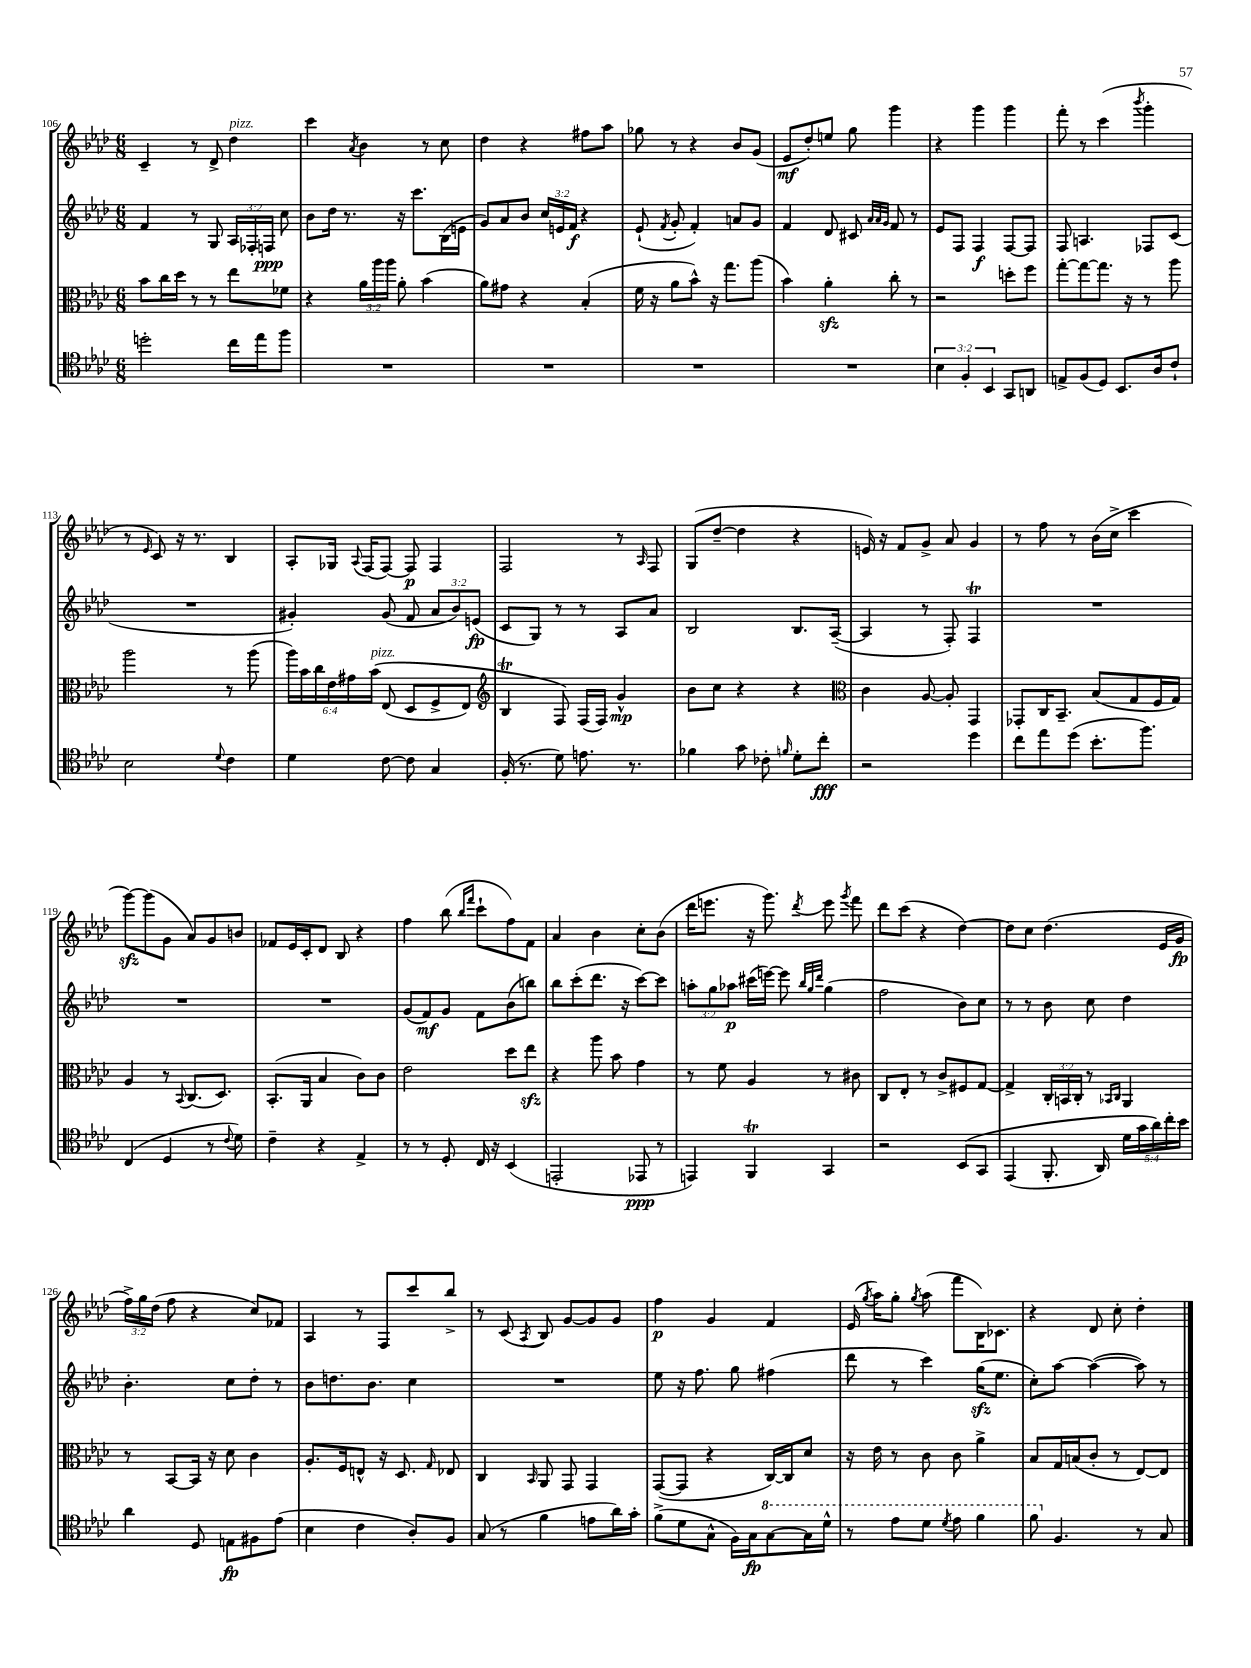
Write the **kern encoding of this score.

**kern	**kern	**kern	**kern
*staff4	*staff3	*staff2	*staff1
*clefC4	*clefC3	*clefG2	*clefG2
*k[b-e-a-d-]	*k[b-e-a-d-]	*k[b-e-a-d-]	*k[b-e-a-d-]
*M6/8	*M6/8	*M6/8	*M6/8
2dd'	8b-	4f	4c~
.	16cc	.	.
.	16dd-	.	.
.	8r	8r	8r
.	8r	8G	8d-^
16cc	8ee-	24A-	4dd-
.	.	24F-'	.
16ee-	.	.	.
.	.	24F	.
8ff	8f-	8cc	.
=	=	=	=
2.r	4r	8b-	4ccc
.	.	16dd-	.
.	.	8.r	.
.	.	.	8qa-
.	24a-	.	4b-
.	24aa-	.	.
.	24aa-	.	.
.	8a-'	16r	.
.	.	8.ccc	.
.	(4b-	.	8r
.	.	(16B-	8cc
.	.	16e	.
=	=	=	=
2.r	8a-)	8g)	4dd-
.	8g#	8a-	.
.	4r	8b-	4r
.	.	24cc	.
.	.	24e	.
.	.	24f	.
.	(4B-'	4r	8ff#
.	.	.	8aa-
=	=	=	=
2.r	16f	(8e-`	8gg-
.	16r	.	.
.	.	8qf	.
.	8a-	8g'	8r
.	8b-^^)	4f')	4r
.	16r	.	.
.	8.gg	.	.
.	.	8a	8b-
.	(8aa-	8g	(8g
=	=	=	=
2.r	4b-)	4f	8e-
.	.	.	8dd-')
.	4a-'	8d-	8ee
.	.	8c#	8gg
.	.	32qqa-	.
.	.	32qqa-	.
.	.	32qqg	.
.	8cc'	8f	4ggg
.	8r	8r	.
=	=	=	=
6B-	2r	8e-	4r
.	.	8F	.
6F'	.	.	.
.	.	4F	4ggg
6BB-	.	.	.
8GG	8dd'	[8F	4ggg
8AA	8ff	8F]	.
=	=	=	=
8E^	[8gg'	8F	8fff'
(8F	8gg_	4.A	8r
8D-)	8.gg]	.	(4ccc
8.BB-	.	.	.
.	16r	.	.
.	.	.	8qbbb-
.	8r	8F-	4ggg'
16A-	.	.	.
8c`	8aa-	(8c	.
=	=	=	=
2B-	2aa-	2.r	8r
.	.	.	16qqe-
.	.	.	8c)
.	.	.	16r
.	.	.	8.r
8qqd-	.	.	.
4c	8r	.	4B-
.	(8aa-	.	.
=	=	=	=
4d-	24aa-)	4g#')	8A-'
.	24b-	.	.
.	24cc	.	.
.	24e-	.	16G-
.	24g#	.	.
.	.	.	8qqA-
.	.	.	(16F
.	&(24b-	.	.
[8c	(8E-	(8g#	[8F)
8c]	8D-	8f	8F]
4G	8F^	12a-	4F
.	.	12b-)	.
.	8E-)	.	.
.	.	(12e	.
=	=	=	=
*	*clefG2	*	*
(16F'	4B-	8c	2F
8.r	.	.	.
.	.	8G)	.
8d-)	8F&)	8r	.
8.e	(16F	8r	.
.	16F)	.	.
.	4g^^	8A-	8r
8.r	.	.	.
.	.	.	16qqA-
.	.	8a-	8F
=	=	=	=
4f-	8b-	2B-	(8G
.	8cc	.	[8dd-~
8g	4r	.	4dd-]
8c-'	.	.	.
16qqf	.	.	.
8d-'	4r	8.B-	4r
8cc'	.	.	.
.	.	([16A-~	.
=	=	=	=
*	*clefC3	*	*
2r	4c	4A-]	16e)
.	.	.	16r
.	.	.	8f
.	[8A-	8r	8g^
.	8A-']	8F')	8a-
4dd-	4GG	4F	4g
=	=	=	=
8cc	8GG-'	2.r	8r
8ee-	16C	.	8ff
.	8.BB-~	.	.
(8dd-	.	.	8r
8.b-'	(8B-	.	(16b-
.	.	.	16cc^
.	8G	.	4ccc
8.ff)	.	.	.
.	16F	.	.
.	16G)	.	.
=	=	=	=
(4C	4A-	2.r	[8ggg)
.	.	.	(8ggg]
4D-	8r	.	8g
.	8qqBB-	.	.
.	(8.C	.	8a-)
8r	.	.	8g
.	8.D-)	.	.
8qqc	.	.	.
8d-)	.	.	8b
=	=	=	=
4c~	(8.BB-'	2.r	8f-
.	.	.	16e-
.	16AA-	.	16c'
4r	4B-	.	8d-
.	.	.	8B-
4E-^	8c)	.	4r
.	8c	.	.
=	=	=	=
8r	2e-	(8g	4ff
8r	.	8f)	.
8D-'	.	8g	(8bb-
.	.	.	16qqbb-
.	.	.	16qqfff
16C	.	8f	8ccc`
16r	.	.	.
(4BB-	8dd-	(8b-	8ff)
.	8ee-	8bb)	8f
=	=	=	=
2EE'	4r	8bb-	4a-
.	.	(8ccc'	.
.	8aa-	8.ddd-	4b-
.	8b-	.	.
.	.	16r	.
8EE-	4g	[8ccc)	8cc'
8r	.	8ccc]	(8b-
=	=	=	=
4EE)	8r	12aa'	16ddd-
.	.	.	8.eee
.	.	12gg	.
.	8f	.	.
.	.	12aa-	.
4FF	4A-	(16ccc#	16r
.	.	[16eee)	8.ggg)
.	.	8eee]	.
.	.	32qqbb-	.
.	.	32qqgg	.
.	.	32qqddd-	8qddd-
4GG	8r	(4gg	8eee
.	.	.	8qggg
.	8c#	.	8fff
=	=	=	=
2r	8C	2ff	8ddd-
.	8E-'	.	(8ccc
.	8r	.	4r
.	8c^	.	.
&(8BB-	8F#	8b-)	[4dd-)
8GG	[8G	8cc	.
=	=	=	=
(4EE-	4G^]	8r	8dd-]
.	.	8r	8cc
8.FF'	24C'	8b-	(4.dd-
.	24BB	.	.
.	24C'	.	.
.	8r	8cc	.
16AA-)	.	.	.
.	16qqBB-	.	.
.	16qqC	.	.
20d-	4AA-	4dd-	.
20g	.	.	.
20a-&)	.	.	.
.	.	.	16e-
20cc'	.	.	.
.	.	.	16g
20b-	.	.	.
=	=	=	=
4a-	8r	4.b-'	24ff^)
.	.	.	24gg
.	.	.	(24dd-
.	[8BB-	.	8ff
8D-	16BB-]	.	4r
.	16r	.	.
8E	8d-	8cc	.
8F#	4c	8dd-'	8cc)
(8e-	.	8r	8f-
=	=	=	=
4B-	8.A-'	8b-	4A-
.	.	8.dd	.
.	16F	.	.
4c	8E^^	.	8r
.	.	8.b-	.
.	16r	.	8F
.	8.D-	.	.
8A-')	.	4cc	8ccc
.	16qqG	.	.
8F	8E-	.	8bb-^
=	=	=	=
(8G	4C	2.r	8r
8r	.	.	(8c
.	16qqBB-	.	8qA-
4f	8AA-	.	8B-)
.	8GG	.	[8g
8e	4GG	.	8g]
16a-)	.	.	8g
16g'	.	.	.
=	=	=	=
(8f^	([8GG	8ee-	4ff
8d-	8GG]	16r	.
.	.	8.ff	.
8G^^	4r	.	4g
16F)	.	8gg	.
16G	.	.	.
[8g	[16C)	(4ff#	4f
.	16C]	.	.
16g]	8d-	.	.
16dd-^^	.	.	.
=	=	=	=
8r	16r	8ddd-	(16e-
.	.	.	8qgg
.	16e-	.	16aa-)
8ee-	8r	8r	8gg'
.	.	.	8qgg
8dd-	8c	4ccc)	(8aa-
8qdd-	.	.	.
8ee-	8c	.	8fff
4ff	4a-^	(16gg	16B-)
.	.	8.ee-	8.c-
=	=	=	=
8ff	8B-	8cc')	4r
4.F	16G	[8aa-	.
.	(16B	.	.
.	8c'	(4aa-_	8d-
.	8r	.	8cc'
8r	[8E-)	8aa-])	4dd-'
8G	8E-]	8r	.
==	==	==	==
*-	*-	*-	*-
